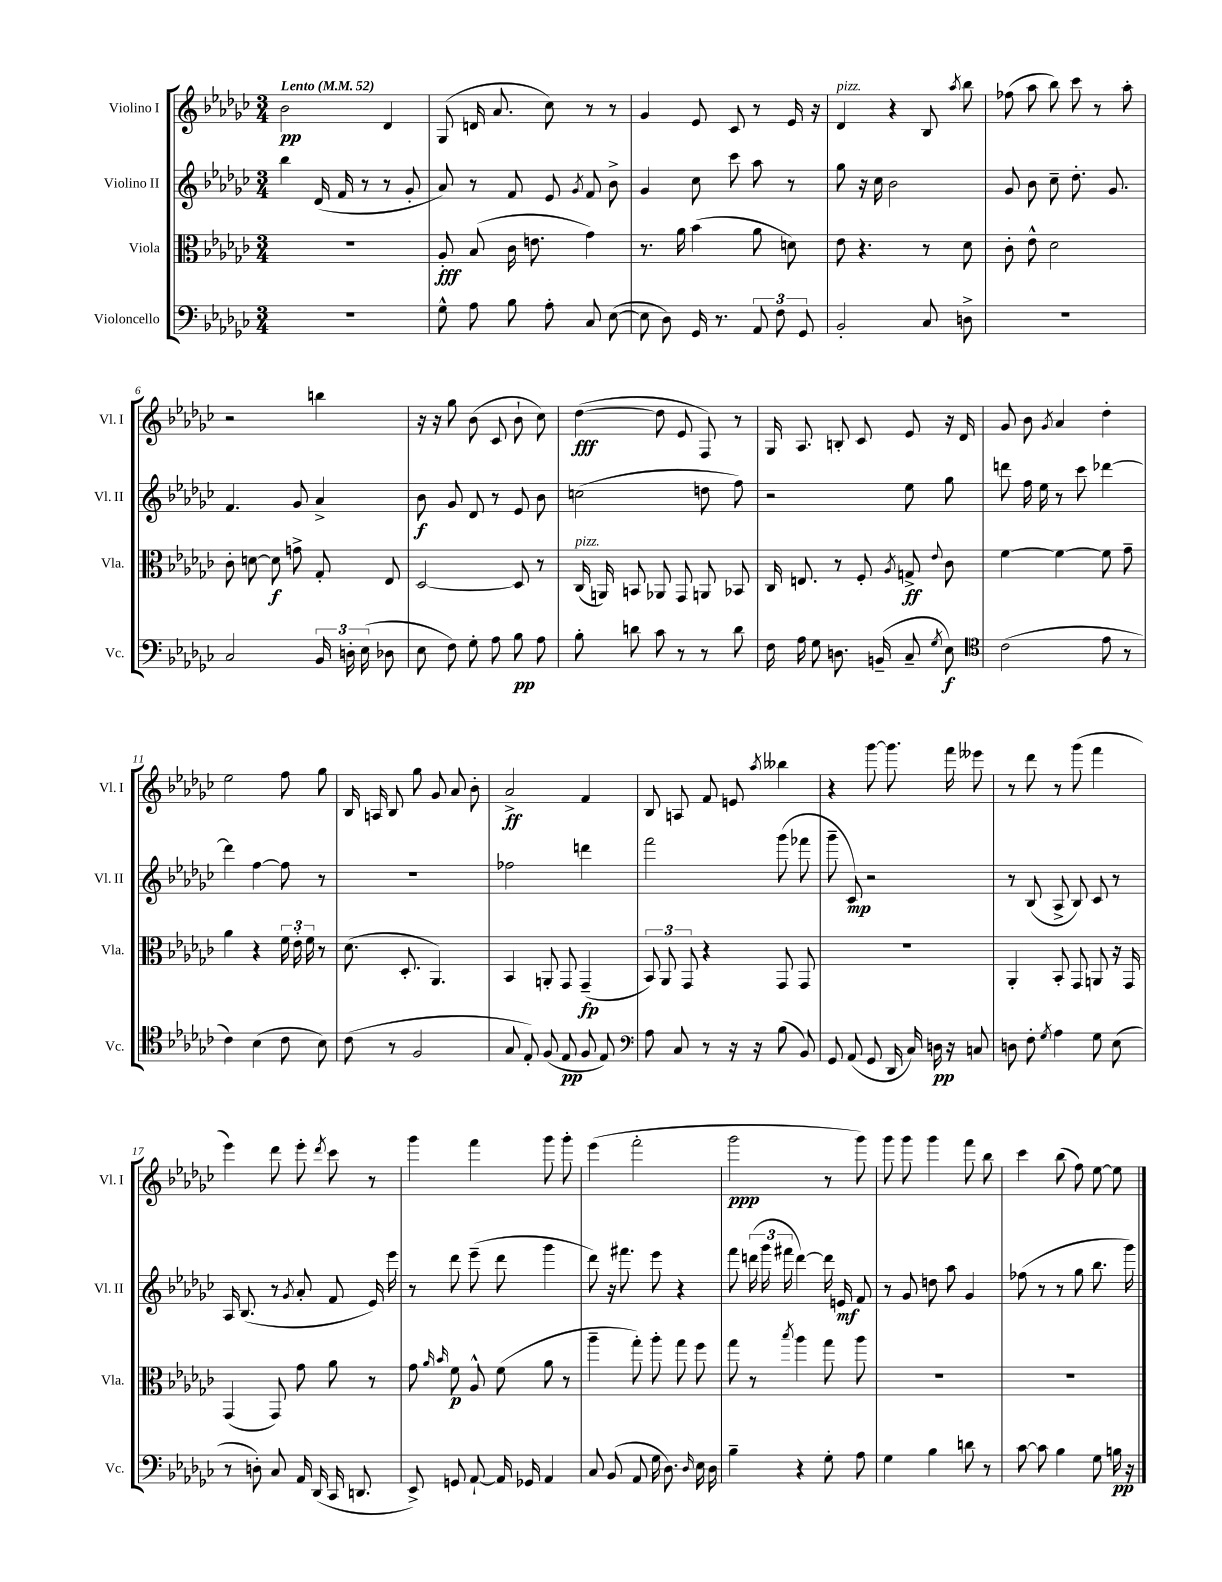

**kern	**kern	**kern	**kern
*staff4	*staff3	*staff2	*staff1
*clefF4	*clefC3	*clefG2	*clefG2
*k[b-e-a-d-g-c-]	*k[b-e-a-d-g-c-]	*k[b-e-a-d-g-c-]	*k[b-e-a-d-g-c-]
*M3/4	*M3/4	*M3/4	*M3/4
*MM52	*MM52	*MM52	*MM52
2.r	2.r	4bb-	2b-
.	.	(16d-	.
.	.	16f	.
.	.	8r	.
.	.	8r	4d-
.	.	8g-'	.
=	=	=	=
8G-^^	8A-'	8a-)	(8G-
8A-	(8B-	8r	16d
.	.	.	8.a-
8B-	16c-	8f	.
.	8.e	.	.
8A-'	.	8e-	8cc-)
.	.	8qg-	.
8C-	4g-)	8f	8r
([8E-	.	8b-^	8r
=	=	=	=
8E-]	8.r	4g-	4g-
8D-)	.	.	.
.	16a-	.	.
16GG-	(4b-	8cc-	8e-
8.r	.	.	.
.	.	8ccc-	8c-
12AA-	8a-	8aa-	8r
12F	.	.	.
.	8d)	8r	16e-
12GG-	.	.	.
.	.	.	16r
=	=	=	=
2BB-'	8e-	8gg-	4d-
.	4.r	16r	.
.	.	16cc-	.
.	.	2b-	4r
8C-	8r	.	8B-
.	.	.	8qaa-
8D^	8d-	.	8bb-
=	=	=	=
2.r	8c-'	8g-	(8ff-
.	8e-^^	8b-	8aa-
.	2d-	8cc-~	8bb-)
.	.	8.dd-'	8ccc-
.	.	.	8r
.	.	8.g-	.
.	.	.	8aa-'
=	=	=	=
2C-	8c-'	4.f	2r
.	[8d	.	.
.	8d]	.	.
.	8g^	8g-	.
24BB-	8G-'	4a-^	4bb
24D'	.	.	.
(24E-	.	.	.
8D-	8E-	.	.
=	=	=	=
8E-	[2D-	8b-	16r
.	.	.	16r
8F)	.	8g-	8gg-
8G-'	.	8d-	(8b-
8A-	.	8r	8c-
8B-	8D-]	8e-	8b-`
8A-	8r	8b-	8cc-)
=	=	=	=
8B-'	(16C-	(2cc	([4dd-
.	16AA)	.	.
8d	8BB	.	.
8c-	8AA-	.	8dd-]
8r	8GG-	.	8e-
8r	8AA	8dd	8F)
8d	8BB-	8ff)	8r
=	=	=	=
16F	16C-	2r	16G-
16A-	8.E	.	8.A-
8G-	.	.	.
8.D	8r	.	8B'
.	8F'	.	8c-
(16BB~	.	.	.
.	8qA-	.	.
8C-~	8G^	8ee-	8e-
8qG-	8qqe-	.	.
8E-)	8c-	8gg-	16r
.	.	.	16d-
=	=	=	=
*clefC4	*	*	*
(2c-	[4f	8ddd	8g-
.	.	16ff	8b-
.	.	16ee-	.
.	.	.	8qg-
.	4f_	8r	4a-
.	.	8ccc-	.
8e-	8f]	[4ddd-	4dd-'
8r	8g-~	.	.
=	=	=	=
4c-)	4a-	4ddd-]	2ee-
(4B-	4r	[4ff	.
8c-	24f	8ff]	8ff
.	24e-'	.	.
.	24f	.	.
8B-)	8r	8r	8gg-
=	=	=	=
(8c-	(8.d-	2.r	16B-
.	.	.	16A
8r	.	.	8B-
.	8.D-'	.	.
2F	.	.	8gg-
.	4.AA-)	.	8g-
.	.	.	8a-
.	.	.	8b-'
=	=	=	=
8G-	4BB-	2ff-	2a-^
8E-')	.	.	.
(8F	8AA'	.	.
8E-	8GG-	.	.
8F	(4GG-~	4ddd	4f
8E-)	.	.	.
=	=	=	=
*clefF4	*	*	*
8A-	12BB-)	2fff	8B-
.	12AA-	.	.
8C-	.	.	8A
.	12GG-	.	.
8r	4r	.	8f
16r	.	.	8e
16r	.	.	.
.	.	.	8qaa-
(8B-	8GG-	(8ggg-	4bb--
8BB-)	8GG-	8fff-	.
=	=	=	=
8GG-	2.r	8ggg-~	4r
(8AA-	.	8c-)	.
8GG-	.	2r	[8ggg-
16DD-	.	.	8.ggg-]
16C-)	.	.	.
16D	.	.	.
16r	.	.	16fff
8C	.	.	8eee--
=	=	=	=
8D	4AA-'	8r	8r
8F'	.	(8B-	8ddd-
8qG-	.	.	.
4A-	8BB-'	8A-^	8r
.	8GG-	8B-)	(8ggg-
8G-	8AA	8c-	4fff
(8E-	16r	8r	.
.	16GG-	.	.
=	=	=	=
8r	(4GG-	16A-	4eee-)
.	.	(8.B-	.
8D')	.	.	.
8C-	8GG-)	8r	8ddd-
.	.	8qg-	.
16AA-	8g-	8a-'	8eee-'
(16DD-	.	.	.
.	.	.	8qddd-
16CC-	8a-	8f	8ccc-
8.DD	.	.	.
.	8r	16e-)	8r
.	.	16eee-	.
=	=	=	=
8EE-^)	8g-	8r	4ggg-
.	16qqa-	.	.
.	16qqb-	.	.
8GG	8f	8ddd-	.
[8AA-`	8A-^^	(8eee-~	4fff
16AA-]	(8f	8ddd-	.
16GG-	.	.	.
4AA-	8a-	4ggg-	8ggg-
.	8r	.	8ggg-'
=	=	=	=
8C-	4aa-~	8ddd-)	(4eee-
(8BB-	.	16r	.
.	.	8.fff#	.
8AA-	8gg-')	.	2fff'
16G-	8aa-'	8eee-	.
8.D-)	.	.	.
.	8gg-	4r	.
16qqD-	.	.	.
16E-	8ff	.	.
16D-	.	.	.
=	=	=	=
4B-~	8gg-	8fff	2ggg-
.	8r	(24ddd	.
.	.	24ggg-	.
.	.	24fff#	.
.	8qbb-	.	.
4r	4aa-	[4ddd)	.
8G-'	8gg-	16ddd]	8r
.	.	16e	.
8A-	8aa-	8f	8ggg-)
=	=	=	=
4G-	2.r	8r	8ggg-
.	.	8g-	8ggg-
4B-	.	8dd	4ggg-
.	.	8aa-	.
8d	.	4g-	8fff
8r	.	.	8bb-
=	=	=	=
[8c-	2.r	(8ff-	4ccc-
8c-]	.	8r	.
4B-	.	8r	(8bb-
.	.	8gg-	8ff)
8G-	.	8.bb-	[8ee-
16B	.	.	8ee-]
16r	.	16ggg-)	.
==	==	==	==
*-	*-	*-	*-
